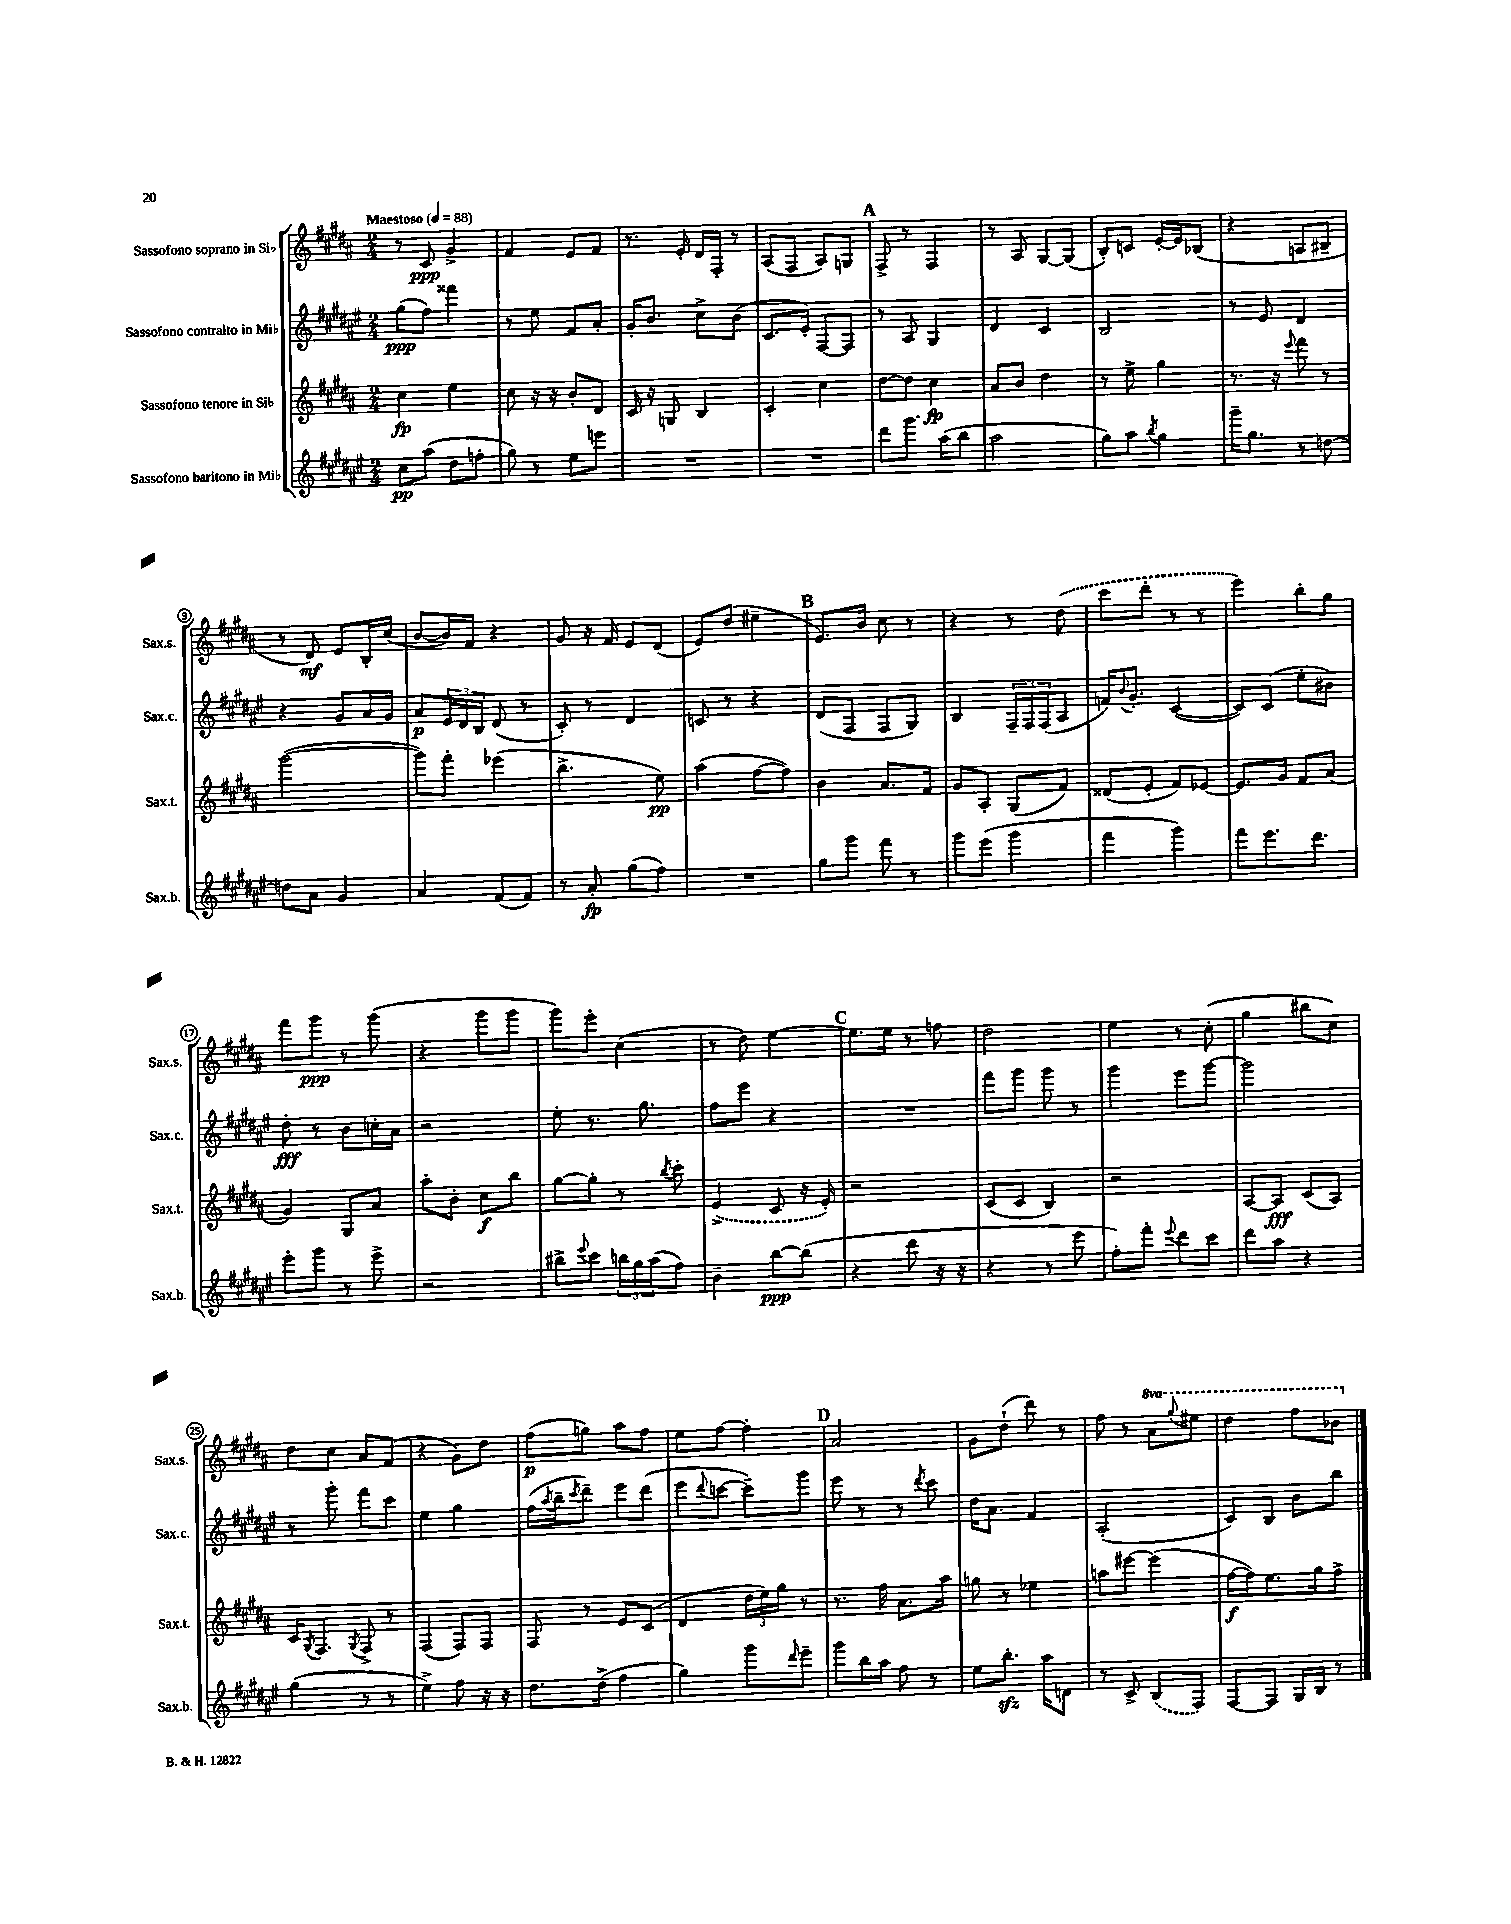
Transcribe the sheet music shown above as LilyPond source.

<<
\new StaffGroup <<
\new Staff = "s0" \with { instrumentName = "Sassofono soprano in Sib" shortInstrumentName = "Sax.s." } {
    \clef treble \key b \major \numericTimeSignature \time 2/4 \set Staff.ottavationMarkups = #ottavation-simple-ordinals \tempo "Maestoso" 4 = 88
    r8 cis'8\ppp gis'4-> |
    fis'4 e'8 fis'8 |
    r8. e'16-. dis'16 fis16-. r8 |
    ais8( fis8 ais8) g8 |
    \mark \markup { \bold "A" } fis8-> r8 fis4 |
    r8 ais8 gis8~ gis8( |
    b8-.) c'8 e'16~-. e'16 bes8( |
    r4 a8 bis8-- |
    r8 dis'8\mf) e'8 b16-. cis''16( |
    b'8~ b'16) fis'16 r4 |
    gis'8 r16 fis'16 e'8 dis'8( |
    e'8) dis''8( eis''4-- |
    \mark \markup { \bold "B" } e'8.) b'16 cis''8 r8 |
    r4 r8 \once \slurDashed dis''8( |
    cis'''8 dis'''8-. r8 r8 |
    e'''4) b''8-. gis''8 |
    fis'''8 gis'''8\ppp r8 gis'''8( |
    r4 gis'''8 gis'''8 |
    gis'''8) e'''8-. cis''4( |
    r8 dis''8) e''4~ |
    \mark \markup { \bold "C" } e''8. e''16 r8 f''8 |
    dis''2 |
    e''4 r8 cis''8-.( |
    gis''4 bis''8 cis''8) |
    dis''8 cis''8 ais'8 fis'8( |
    r4 gis'8) dis''8 |
    fis''8\p( g''8) ais''8 fis''8 |
    e''8 fis''8~ fis''4-. |
    \mark \markup { \bold "D" } ais'2 |
    gis'8 dis''8-!( dis'''8) r8 |
    fis''8 r8 \ottava #1 ais''8 \appoggiatura { gis'''8 } eis'''8 |
    dis'''4 fis'''8 bes''8 \ottava #0 \bar "|." |
}
\new Staff = "s1" \with { instrumentName = "Sassofono contralto in Mib" shortInstrumentName = "Sax.c." } {
    \clef treble \key fis \major \numericTimeSignature \time 2/4
    gis''8\ppp( fis''8) fisis'''4 |
    r8 eis''8 fis'8 ais'8-. |
    gis'16-. b'8. cis''8-> b'8( |
    cis'8. eis'16-.) fis8~ fis8 |
    \mark \markup { \bold "A" } r8 ais8 gis4 |
    dis'4 cis'4 |
    b2 |
    r8 eis'8 dis'4 |
    r4 gis'8 ais'16 gis'16 |
    ais'8\p \tuplet 3/2 { eis'16 dis'16 b16 } dis'8( r8 |
    cis'8-.) r8 dis'4 |
    c'8 r8 r4 |
    \mark \markup { \bold "B" } dis'8( fis8 fis8 gis8) |
    b4 \tuplet 3/2 { fis16-- fis16 fis16( } ais8 |
    f'16) \appoggiatura { b'8 } gis'8.-. cis'4~( |
    cis'8) cis'8( eis''8-. bis'8) |
    dis''8-.\fff r8 b'8 c''16-. ais'16 |
    r2 |
    eis''8-. r8. gis''8. |
    fis''8 eis'''8 r4 |
    \mark \markup { \bold "C" } R2 |
    fis'''8 gis'''8 gis'''8 r8 |
    gis'''4 eis'''8 gis'''8~ |
    gis'''2 |
    r8 gis'''8-. fis'''8 cis'''8 |
    eis''4 gis''4 |
    fis''16( \acciaccatura { ais''8 } b''16-- \acciaccatura { cis'''8 } dis'''8--) eis'''8 dis'''8( |
    eis'''8 \appoggiatura { dis'''8 } c'''8~ c'''8--) gis'''8 |
    \mark \markup { \bold "D" } eis'''8 r8 r8 \acciaccatura { dis'''8 } cis'''8 |
    dis''16 ais'8. fis'4 |
    ais2-.( |
    cis'8) b8 b'8 b''8 \bar "|." |
}
\new Staff = "s2" \with { instrumentName = "Sassofono tenore in Sib" shortInstrumentName = "Sax.t." } {
    \clef treble \key b \major \numericTimeSignature \time 2/4
    cis''4\fp e''4 |
    cis''8 r16 r16 b'8-. dis'8 |
    cis'16 r16 g8 b4 |
    cis'4-. cis''4 |
    \mark \markup { \bold "A" } dis''8~ dis''8 cis''4\fp |
    ais'8 b'8 dis''4 |
    r8 e''8-> gis''4 |
    r8. r16 \appoggiatura { e'''8 } fis'''8 r8 |
    gis'''2~( |
    gis'''8) fis'''8-. ees'''4( |
    b''4.-> e''8\pp) |
    ais''4( fis''8~ fis''8) |
    \mark \markup { \bold "B" } b'4 ais'8. fis'16 |
    gis'8 ais8-. gis8( fis'8) |
    disis'8( e'8-. fis'8) ees'8~ |
    ees'8. gis'16 fis'8 ais'8( |
    gis'4) gis8 ais'8 |
    ais''8-. b'8-. cis''8\f b''8 |
    gis''8~ gis''8-. r8 \acciaccatura { b''8 } cis'''8-. |
    \once \slurDashed e'4->( cis'8 r16 e'16-.) |
    \mark \markup { \bold "C" } r2 |
    cis'8( cis'8 b4) |
    r2 |
    ais8~ ais8\fff cis'8( ais8) |
    cis'16 \acciaccatura { gis8 } fis8. \acciaccatura { gis8 } fis8-> r8 |
    fis4( fis8) fis8 |
    fis8 r8 e'8 cis'8( |
    dis'4 \tuplet 3/2 { dis''16 e''16) gis''16 } r8 |
    \mark \markup { \bold "D" } r8. fis''16 ais'8. ais''16 |
    g''8 r8 ees''4 |
    a''8 eis'''8~ eis'''4( |
    fis''16~\f fis''16) e''8. gis''16 fis''8-> \bar "|." |
}
\new Staff = "s3" \with { instrumentName = "Sassofono baritono in Mib" shortInstrumentName = "Sax.b." } {
    \clef treble \key fis \major \numericTimeSignature \time 2/4
    cis''8\pp ais''8( dis''8 f''8-. |
    gis''8) r8 eis''8 e'''8 |
    R2 |
    R2 |
    \mark \markup { \bold "A" } dis'''8 gis'''8. ais''16( b''8 |
    ais''2 |
    gis''8) ais''8 \acciaccatura { b''8 } gis''4 |
    gis'''16-- gis''8. r8 d''8~ |
    d''8 ais'8 gis'4 |
    ais'4 fis'8( fis'8) |
    r8 ais'8-.\fp gis''8( fis''8) |
    R2 |
    \mark \markup { \bold "B" } gis''8 gis'''8 fis'''8 r8 |
    gis'''8 eis'''8( gis'''4 |
    fis'''4 gis'''4) |
    fis'''8 eis'''8. dis'''8. |
    eis'''8-. gis'''8 r8 eis'''8-> |
    r2 |
    bis''8-> \appoggiatura { eis'''8 } cis'''8 \tuplet 3/2 { b''16 gis''16 ais''16( } fis''8) |
    b'4-- b''8~\ppp b''8( |
    \mark \markup { \bold "C" } r4 dis'''8 r16 r16 |
    r4 r8 eis'''8 |
    fis''8-.) fis'''8-. \appoggiatura { eis'''8 } dis'''8 cis'''8 |
    dis'''8 ais''8 r4 |
    gis''4( r8 r8 |
    eis''4->) fis''8 r16 r16 |
    dis''8. dis''16->( fis''4 |
    gis''4) gis'''8 \grace { dis'''16 } eis'''8-- |
    \mark \markup { \bold "D" } gis'''8 b''16 ais''16 fis''8 r8 |
    eis''8 b''8.-.\sfz ais''16 d'8 |
    r8 cis'8-> \once \slurDashed b8( fis8) |
    fis8~ fis8 gis16 b16 r8 \bar "|." |
}
>>
>>
\layout { \context { \Score \override BarNumber.stencil = #(make-stencil-circler 0.1 0.3 ly:text-interface::print) } }
